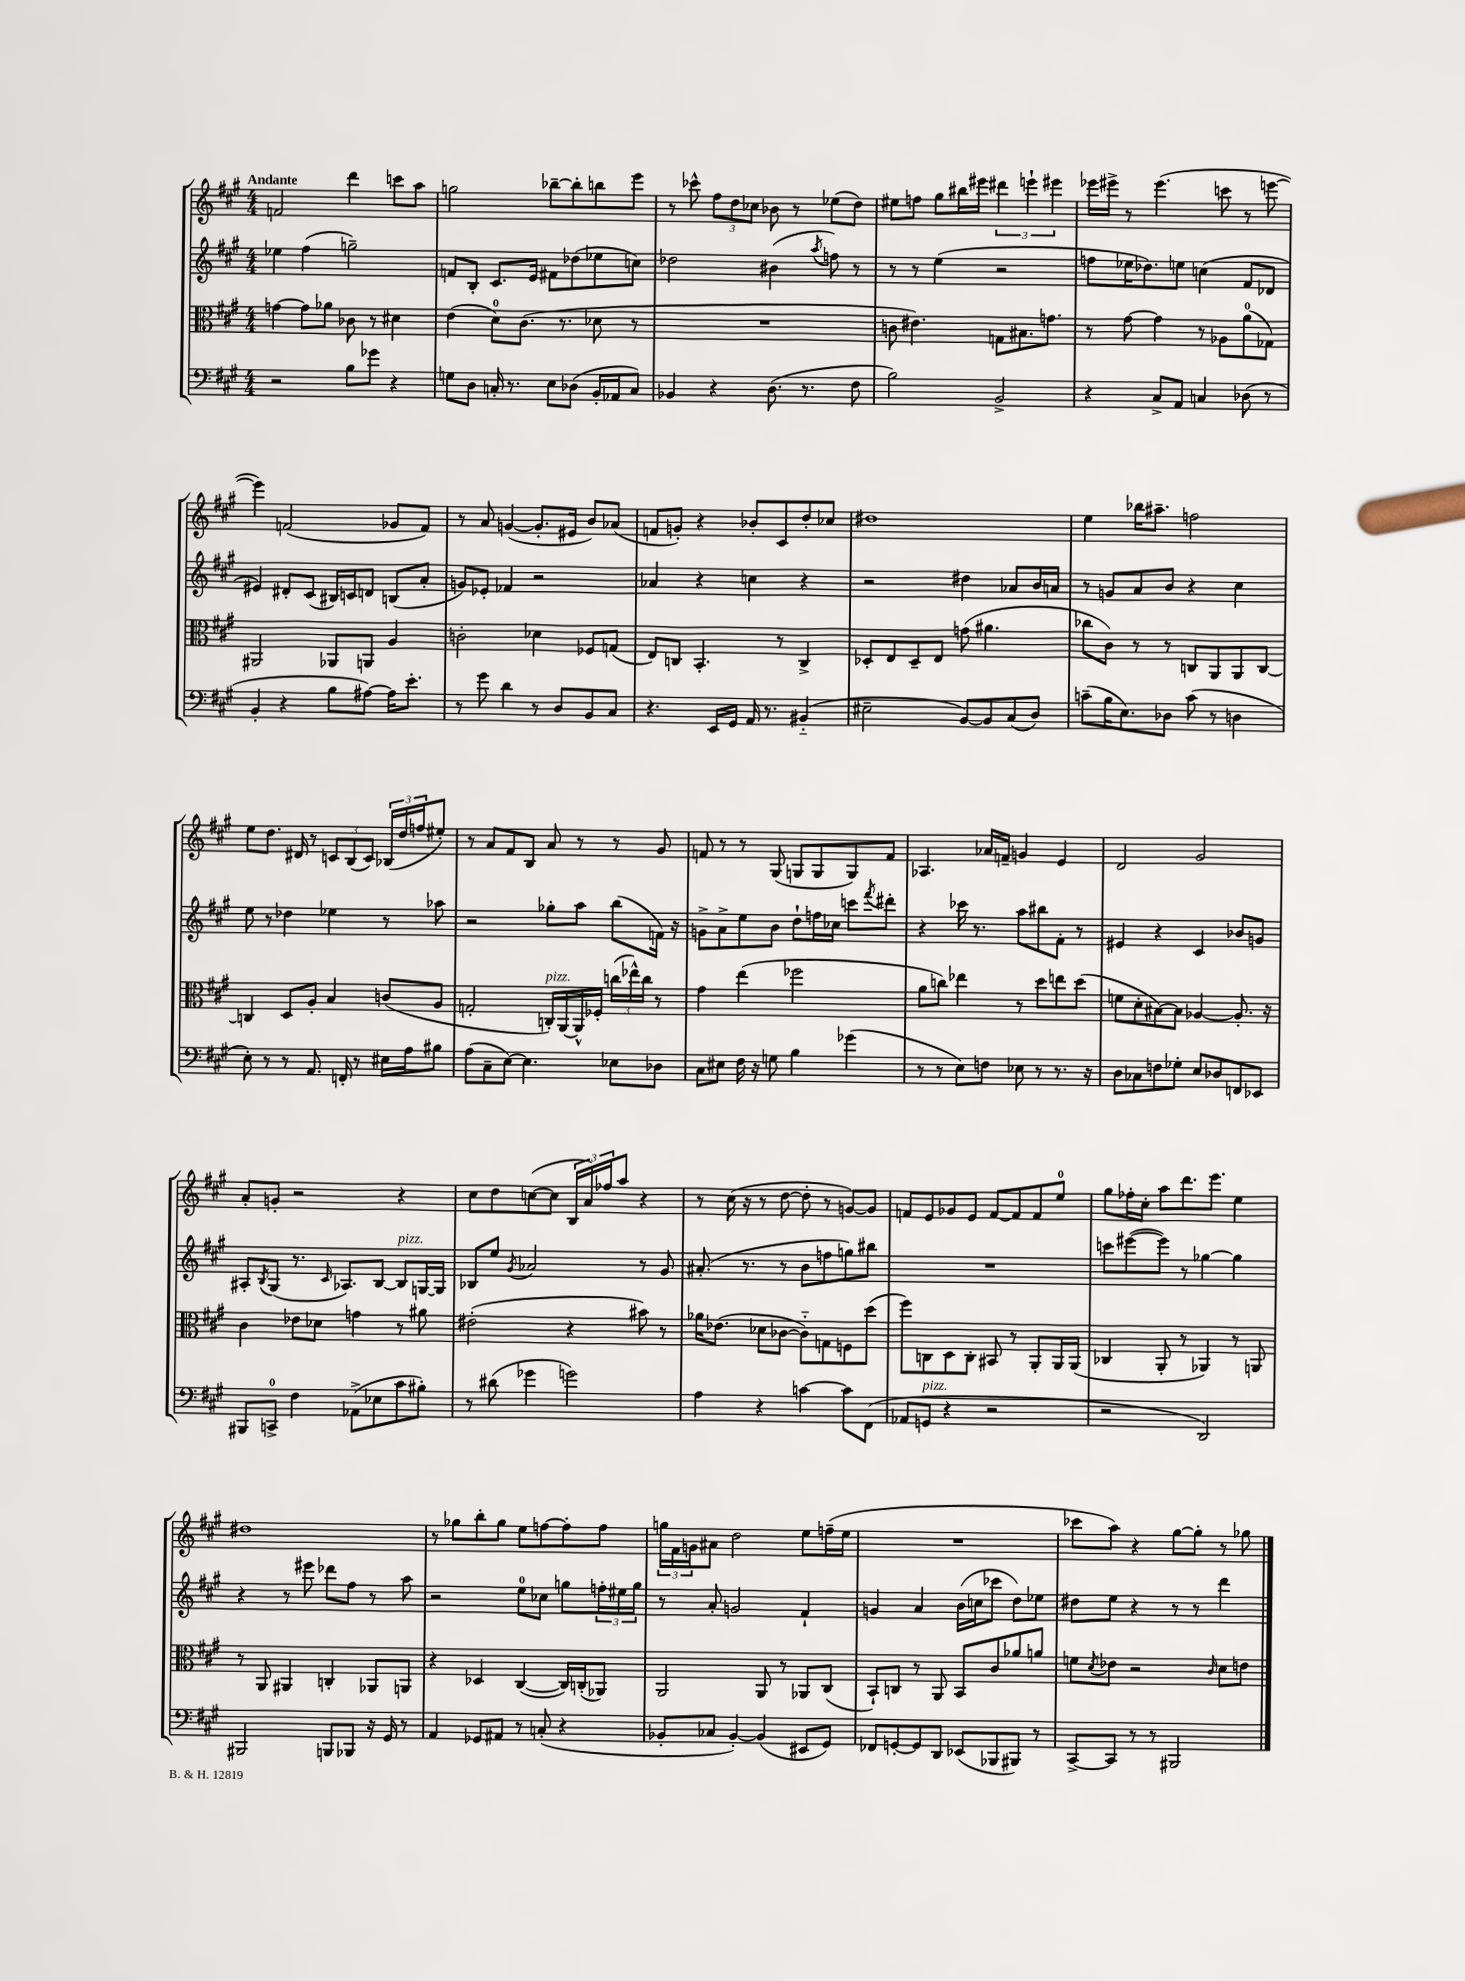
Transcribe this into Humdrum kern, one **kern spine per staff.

**kern	**kern	**kern	**kern
*part4	*part3	*part2	*part1
*staff4	*staff3	*staff2	*staff1
*clefF4	*clefC3	*clefG2	*clefG2
*k[f#c#g#]	*k[f#c#g#]	*k[f#c#g#]	*k[f#c#g#]
*M4/4	*M4/4	*M4/4	*M4/4
=1	=1	=1	=1
!	!	!	!LO:TX:a:B:t=Andante
2r	[4gn\	4ee-X\	2fn/
.	8g\L]	(4ff#\	.
.	8a-X\J	.	.
8B\L	8c-X\	2ggn~\)	4ddd\
8g-X\J	8r	.	.
4r	4d#X\	.	8cccn\L
.	.	.	8aa\J
=2	=2	=2	=2
8Gn\L	(4e\	8fn/L	2ggn\
8D\J	.	8B'/J	.
16Cn'/	8d\L)	8.c#/L	.
8.r	.	.	.
.	(8.c#\J	.	.
.	.	16e/Jk	.
8E\L	.	8f#X\L	[8bb-X~\L
.	8.r	.	.
(8D-X\J	.	(8dd-X\	8bb-'\]
16BB'/LL	8d-X\	8ee-X\	8bbn\
16AA-X/J	.	.	.
8C/J)	8r	8ccn\J)	8eee\J
=3	=3	=3	=3
4BB-X/	1r	2dd-X\	8r
.	.	.	8ccc-X^^\
4r	.	.	12ff#\L
.	.	.	12dd\
.	.	.	12cc-X\J
(8.D\	.	(4b#X\	8b-X\
.	.	.	8r
8.r	.	.	.
.	.	8qaa/	.
.	.	8ffn\)	(8ee-X\L
8F#\	.	8r	8dd\J)
=4	=4	=4	=4
2B\)	8cn\	8r	8ee#X\L
.	4.e#X\)	8r	8ffn\J
.	.	(4ee\	8gg#\L
.	.	.	16bb#X\L
.	.	.	16eee#X\JJ
2BB^/	8Gn\L	2r	6ddd#X\
.	8.B#X\	.	.
.	.	.	6eeen`\
.	8.gn\J	.	.
.	.	.	6eee#X\
=5	=5	=5	=5
4r	8r	8ffn\L	16eee-X\LL
.	.	.	16eee#X^\JJ
.	[8g#\	16ee-X\K	8r
.	.	8.dd-X\)	.
8C#^/L	4g#\]	.	(4.eee#\
8AA/J	.	8een\J	.
4Cn/	8r	(4ccn\	.
.	8A-X\L	.	8cccn\
(8D-X\	(8a\	8f#/L	8r
8r	8G-X\J)	8d-X/J	[8eeen\
!!LO:LB:g=z
=6	=6	=6	=6
4BB'/	2AA#X/	4e#X/)	4eee\])
4r	.	8d#X'/L	(2fn/
.	.	(8c#/J	.
8B\L	8AA-X/L	16B#X/LL)	.
.	.	16cn/J	.
[8A#X\J)	8AAn/J	8dn/J	.
16A#\KL]	4A/	(8Bn/L	8g-X/L
8.e'\J	.	.	.
.	.	8a'/J	8f/J)
=7	=7	=7	=7
8r	2cn'\	8gn/L)	8r
8g#\	.	8e-X'/J	8a/
4d\	.	4f-X/	([4gn/
8r	4d-X\	2r	8.g'/L]
8D/L	.	.	.
.	.	.	16e#X/Jk
8BB/	8F-X/L	.	8b/L)
8C#/J	(8Gn/J	.	(8a-X/J
=8	=8	=8	=8
4.r	8E/L)	4a-X/	8fn/L
.	8Cn/J	.	8gn'/J)
.	4.BB'/	4r	4r
16EE/LL	.	.	.
16GG#/JJ	.	.	.
16AA/	.	4ccn\	8b-X'/L
8.r	.	.	.
.	8r	.	8c#/
(4BB#X/	4C^/	4r	8dd'/
.	.	.	8cc-X/J
=9	=9	=9	=9
2E#X~\	8D-X'/L	2r	1dd#X
.	8E/	.	.
.	8D-~/	.	.
.	8E/J	.	.
[8BB/L)	(8gn\	4dd#X\	.
8BB/]	4.a#X\	.	.
(8C#/	.	8a-X/L	.
8D/J)	.	16b/L	.
.	.	16an/JJ	.
=10	=10	=10	=10
(8cn~\L	8cc-X\L	8r	4ee\
16B\K	8c#\J)	8gn/L	.
8.E\)	.	.	.
.	8r	8a/	16bb-X\KL
.	.	.	8.aa#X~\J
8D-X\J	8r	8b/J	.
(8c\	8Cn/L	4r	2ffn\
8r	8AA/	.	.
4Dn\	8AA/	4cc#\	.
.	[8C/J	.	.
!!LO:LB:g=z
=11	=11	=11	=11
8E'\)	4Cn/]	8ee\	8ee\L
8r	.	8r	8.dd\J
8r	8D/L	4dd-X\	.
.	.	.	16d#X/
8.AA/	8A'/J	.	8r
.	4B/	4ee-X\	12cn/L
16FFn'/	.	.	.
.	.	.	(12B/
8r	.	.	.
.	.	.	12c/J)
16E#X\LL	(8cn/L	8r	(24B-X/LL
.	.	.	24dd/
16A\J	.	.	.
.	.	.	24ffn/J
8B#X\J	8A/J	8aa-X\	8ee#X'/J)
=12	=12	=12	=12
(8A\L	2Gn'/	2r	8r
8C#~\	.	.	8a/L
[8E\J)	.	.	8f#/
4.E\]	.	.	8B/J
!	!LO:TX:a:i:t=pizz.	!	!
.	16Cn'/LL)	8gg-X'\L	8a/
.	[16AA/	.	.
.	16AA^^/]	8aa\J	8r
.	16F-X'/JJ	.	.
8E-X\L	(24ccn\LL	(8bb\L	8r
.	24ee-X^^\)	.	.
.	24cc\JJ	.	.
8D-X\J	8r	16fn\Jk)	8g#/
.	.	16r	.
=13	=13	=13	=13
8C#\L	4g#\	8gn^\L	8fn/
8E#X\J	.	8a^\	8r
16F#\	(4ee\	8ee\	8r
16r	.	.	.
8Gn\	.	8b\J	(8G#/
4B\	2ff-X\	8dd`\L	8Gn/L
.	.	16ffn\L	8G/
.	.	16cc-X\JJ	.
(4g-X\	.	8cccn\L	8G/)
.	.	8qfff#/	.
.	.	8ddd#X'\J	8f/J
=14	=14	=14	=14
8r	8a\L	4r	4.A-X/
8r	8ccn\J)	.	.
8E\L)	4ee-X\	16ccc-X\	.
.	.	8.r	.
8Fn\J	.	.	16a-X/LL
.	.	.	16fn~/JJ
8E-X\	8r	8aa\L	4gn/
8r	8dd\L	8bb#X\	.
8.r	8een\	8f#'\J	4e/
.	(8dd\J	8r	.
16r	.	.	.
=15	=15	=15	=15
8D\L	8fn\L	4e#X/	2d/
8C-X\	8d'\	.	.
8Fn\	[8B#X\)	4r	.
8G-X'\J	8B#\J]	.	.
8E/L	[4A-X/	4c#/	2g#/
8D-X/	.	.	.
8FFn/	8.A-'/]	8b-X/L	.
8EE-X/J	.	8gn/J	.
.	16r	.	.
!!LO:LB:g=z
=16	=16	=16	=16
8BBB#X/L	4c#\	8A#X'/L	8a'/L
.	.	8qB/	.
8CCn^/J	.	(8G#/J	8gn'/J
4F#\	8e-X\L	8.r	2r
.	8d-X\J	.	.
.	.	16qqc#/	.
.	.	8.A-X/L)	.
(8AA-X^\L	4gn\	.	.
8E-X\	.	[8B/J	.
!	!	!LO:TX:a:i:t=pizz.	!
8c#\	8r	8B/L]	4r
8B#X'\J)	8a#X\	[16Gn/L	.
.	.	16G/JJ]	.
=17	=17	=17	=17
8r	(2e#X'\	8B-X/L	8cc#\L
(8d#X\	.	8ee/J	8dd\
.	.	8qg#/	.
4g-X\	.	2a-X/	([8ccn\
.	.	.	8cc\J]
2gn\)	4r	.	24B/LL
.	.	.	24a/)
.	.	.	24ff-X/J
.	.	.	8aa/J
.	8b#X\)	8r	4r
.	8r	8g#/	.
=18	=18	=18	=18
4A\	16a-X\KL	(8.a#X'/	8r
.	(8.e-X\J	.	.
.	.	.	(16cc#\
.	.	8.r	16r
4r	8d-X\L	.	8r
.	[8c-X\J	8r	[8dd\
[4cn\	8c-\L])	8b\L	8dd'\]
.	8Gn\	8ffn\	8r
8c\L]	8Fn\	8ggn\)	[8gn/L)
(8FF#\J	(8dd\J	8bb#X\J	8g/J]
=19	=19	=19	=19
8AA-X/L	8ff#\L)	1r	8fn/L
!LO:TX:a:i:t=pizz.	!	!	!
8GGn/J	8Cn\	.	8e/
4r	8D\	.	8g-X/
.	8C'\J	.	8e/J
2r	8BB#X/	.	[8f/L
.	8r	.	8f/]
.	8AA'/L	.	8f/
.	16AA/L	.	8ee/J
.	(16AA/JJ	.	.
=20	=20	=20	=20
2r	4C-X/	8cccn\L	8gg#\L
.	.	([8eee#X\	16ff-X'\L
.	.	.	16cc#'\JJ
.	8AA'/	8eee#\J])	8aa\L
.	8r	8r	8.ddd\
2DD/)	4AA-X/)	[4gg-X\	.
.	.	.	8.eee\J
.	8r	4gg-\]	4ee\
.	8AAn/	.	.
!!LO:LB:g=z
=21	=21	=21	=21
2BBB#X/	8r	4r	1dd#X
.	8AA/	.	.
.	4AA#X/	8r	.
.	.	8eee#X\	.
8BBBn/L	4Cn'/	8ddd-X\L	.
8BBB-X/J	.	8ff#\J	.
16r	8AA-X/L	8r	.
16GG#/	.	.	.
8r	8AAn/J	8aa\	.
=22	=22	=22	=22
4AA/	4r	2r	8r
.	.	.	8gg-X\L
8GG-X/L	4D-X/	.	8bb'\
8AA#X/J	.	.	8gg-\J
8r	([4C#/	8ee\L	8ee\L
(8Cn'/	.	8cc-X\J	[8ffn\
4r	16C#/LL])	8ggn\L	8ff'\]
.	(16Cn'/J	.	.
.	8AA-X/J)	24ffn'\L	8ff\J
.	.	24ee#X\	.
.	.	24gg\JJ	.
=23	=23	=23	=23
8BB-X'/L	2AA/	8r	24ggn\LL
.	.	.	24f#\
.	.	.	24gn\J
8C-X/J	.	8a'/	8a#X\J
[4BB-'/)	.	2gn/	2dd\
(4BB-/]	8AA/	.	.
.	8r	.	.
8EE#X/L	8AA-X/L	4f#`/	8ee\L
8GG#/J)	(8C#/J	.	(16ffn~\L
.	.	.	16ee\JJ
=24	=24	=24	=24
8FF-X/L	8BB`/L)	4gn/	1r
[8GGn'/	8Cn/J	.	.
8GG/]	8r	4a/	.
8DD/J	8AA/	.	.
(8EE-X/L	8BB/L	(16b\LL	.
.	.	16ccn\J	.
8BBB-X/	8c#/	8ccc-X\J	.
8BBB#X/J)	8a-X/	8dd\L)	.
8r	8an/J	8ee-X\J	.
=25	=25	=25	=25
[8CC#^/L	8fn\L	8dd#X\L	8ccc-X\L
.	8qd/	.	.
8CC#/J]	8e-X\J	8ee\J	8aa\J)
8r	2r	4r	4r
8r	.	.	.
2BBB#X/	.	8r	[8gg#\L
.	.	8r	8gg#'\J]
.	16qqc#/	.	.
.	8d\L	4ddd\	8r
.	8en\J	.	8gg-X\
==	==	==	==
*-	*-	*-	*-
